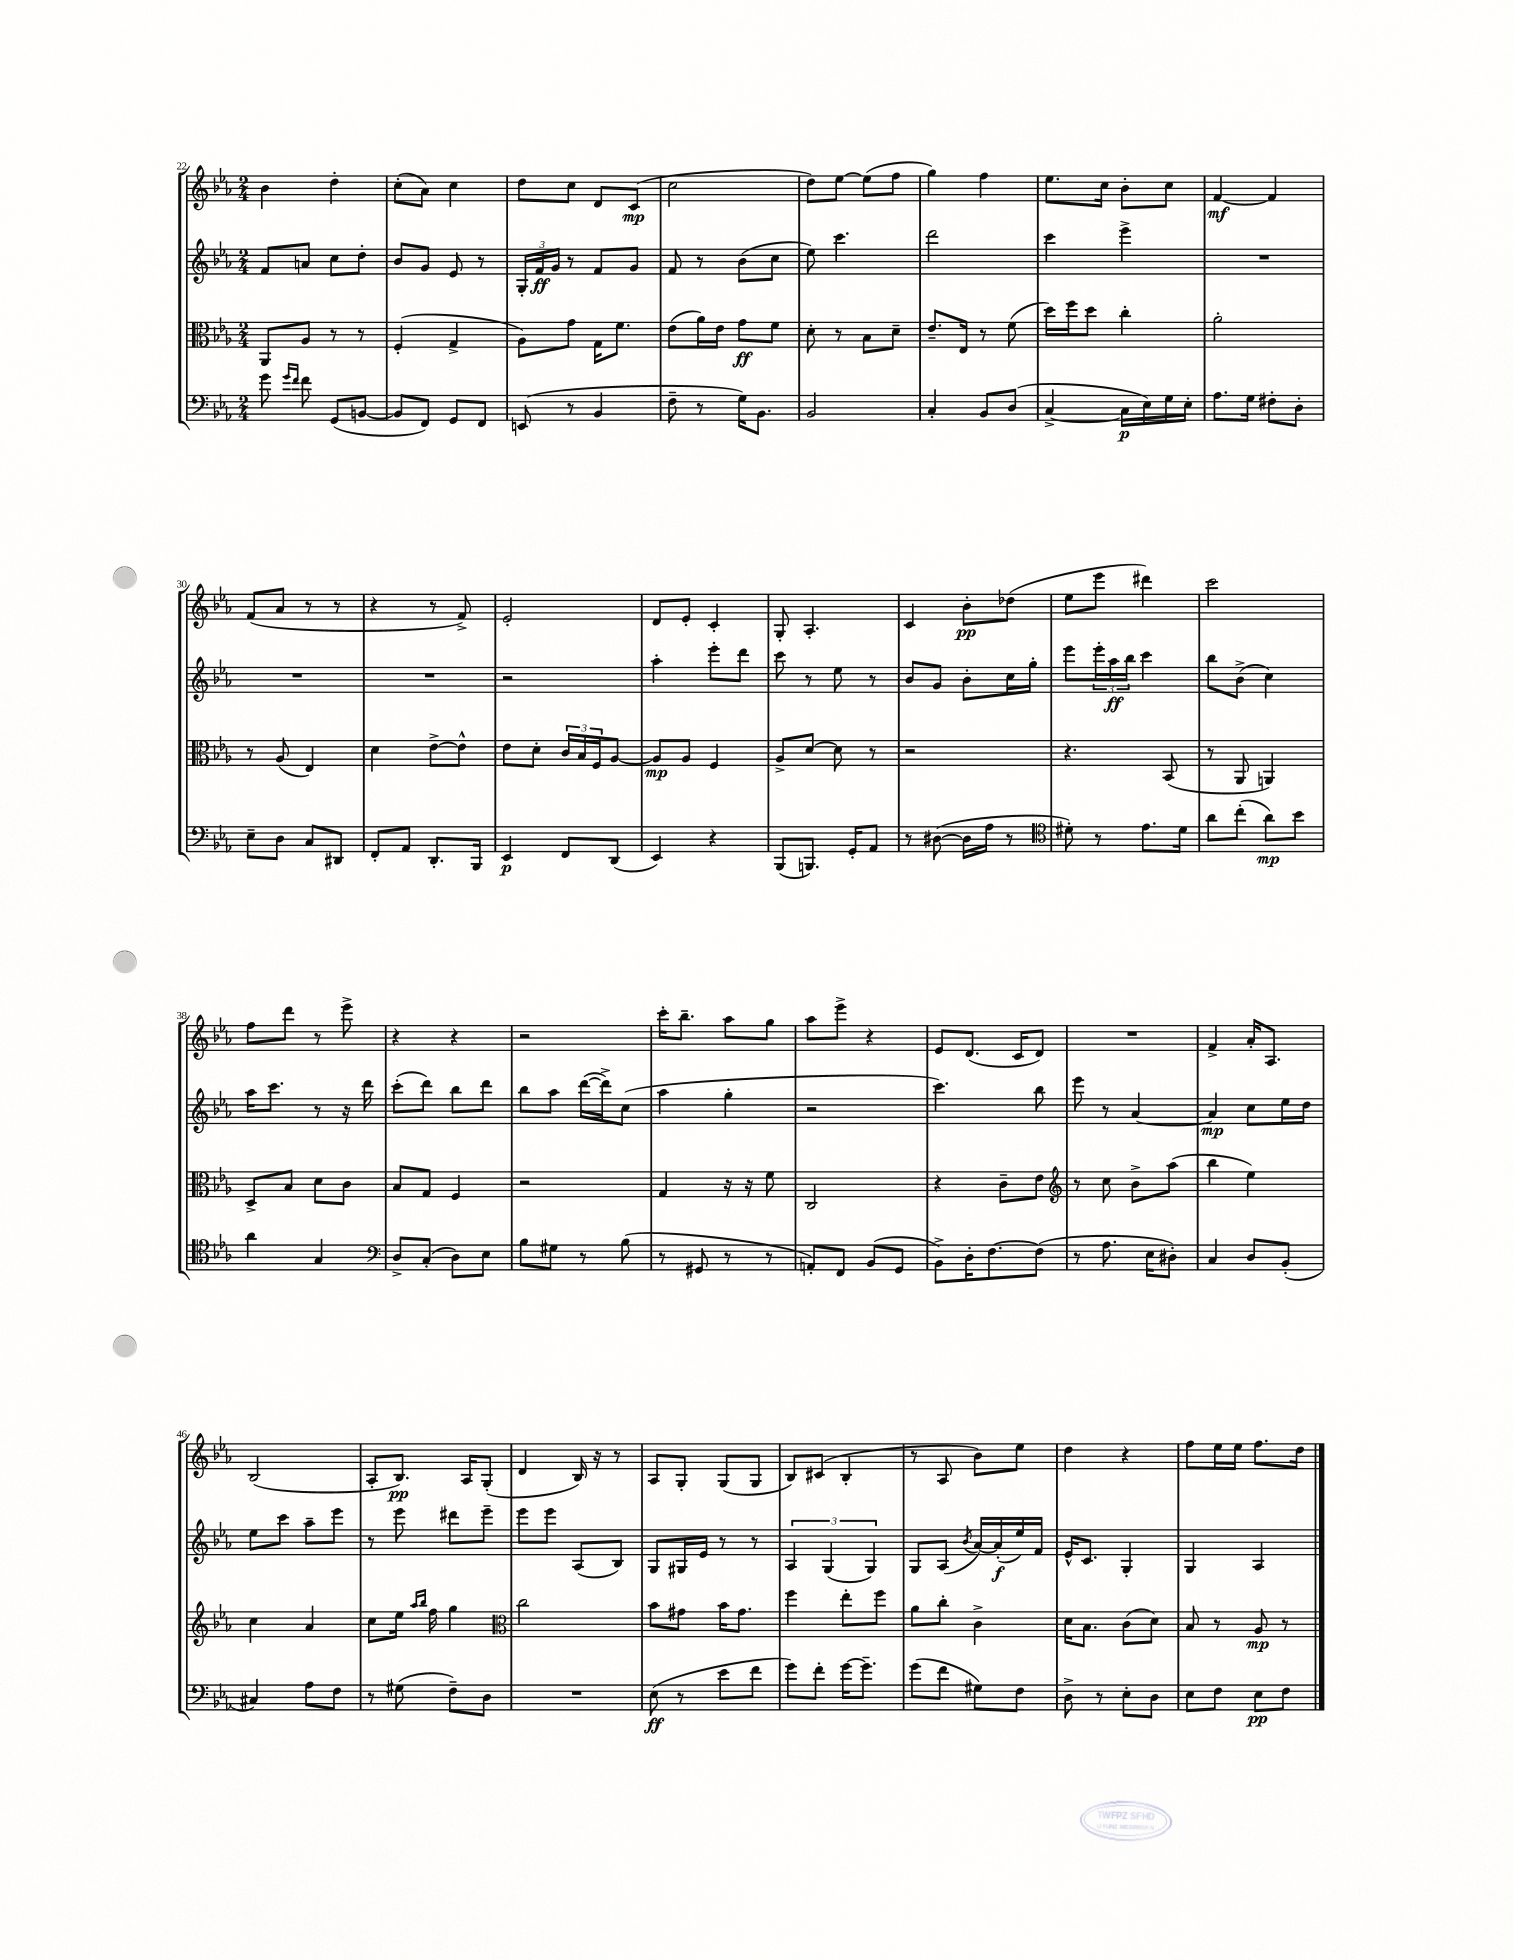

**kern	**dynam	**kern	**dynam	**kern	**dynam	**kern	**dynam
*part4	*part4	*part3	*part3	*part2	*part2	*part1	*part1
*staff4	*staff4	*staff3	*staff3	*staff2	*staff2	*staff1	*staff1
*clefF4	*	*clefC3	*	*clefG2	*	*clefG2	*
*k[b-e-a-]	*	*k[b-e-a-]	*	*k[b-e-a-]	*	*k[b-e-a-]	*
*M2/4	*	*M2/4	*	*M2/4	*	*M2/4	*
=22	=22	=22	=22	=22	=22	=22	=22
8g\	.	8AA-/L	.	8f/L	.	4b-\	.
16qqg/LL	.	.	.	.	.	.	.
16qqf/JJ	.	.	.	.	.	.	.
8f\	.	8A-/J	.	8an/J	.	.	.
(8GG/L	.	8r	.	8cc\L	.	4dd'\	.
[8BBn/J	.	8r	.	8dd'\J	.	.	.
=23	=23	=23	=23	=23	=23	=23	=23
8BB/L]	.	(4F'/	.	8b-/L	.	(8cc'\L	.
8FF/J)	.	.	.	8g/J	.	8a-\J)	.
8GG/L	.	4G^/	.	8e-/	.	4cc\	.
8FF/J	.	.	.	8r	.	.	.
=24	=24	=24	=24	=24	=24	=24	=24
(8EEn/	.	8A-\L)	.	24G'/LL	.	8dd\L	.
.	.	.	.	24f/	ff	.	.
.	.	.	.	24g/JJ	.	.	.
8r	.	8g\J	.	8r	.	8cc\J	.
4BB-/	.	16G\KL	.	8f/L	.	8d/L	.
.	.	8.f\J	.	.	.	.	.
.	.	.	.	8g/J	.	(8c/J	mp
=25	=25	=25	=25	=25	=25	=25	=25
8F~\	.	(8e-\L	.	8f/	.	2cc\	.
8r	.	16a-\L)	.	8r	.	.	.
.	.	16e-\JJ	.	.	.	.	.
16G\KL)	.	8g\L	ff	(8b-\L	.	.	.
8.BB-\J	.	.	.	.	.	.	.
.	.	8f\J	.	8cc\J	.	.	.
=26	=26	=26	=26	=26	=26	=26	=26
2BB-/	.	8d'\	.	8ee-\)	.	8dd\L)	.
.	.	8r	.	4.ccc\	.	[8ee-\J	.
.	.	8B-\L	.	.	.	(8ee-\L]	.
.	.	8d~\J	.	.	.	8ff\J	.
=27	=27	=27	=27	=27	=27	=27	=27
4C'/	.	8.e-~/L	.	2ddd\	.	4gg\)	.
.	.	16E-/Jk	.	.	.	.	.
8BB-/L	.	8r	.	.	.	4ff\	.
(8D/J	.	(8f\	.	.	.	.	.
=28	=28	=28	=28	=28	=28	=28	=28
[4C^/	.	16dd\LL)	.	4ccc\	.	8.ee-\L	.
.	.	16ff\J	.	.	.	.	.
.	.	8dd\J	.	.	.	.	.
.	.	.	.	.	.	16cc\Jk	.
16C\LL]	p	4cc'\	.	4eee-^\	.	8b-'\L	.
16E-\)	.	.	.	.	.	.	.
16G\	.	.	.	.	.	8cc\J	.
16E-'\JJ	.	.	.	.	.	.	.
=29	=29	=29	=29	=29	=29	=29	=29
8.A-\L	.	2a-'\	.	2r	.	[4f/	mf
16G\Jk	.	.	.	.	.	.	.
8F#X'\L	.	.	.	.	.	4f/]	.
8D'\J	.	.	.	.	.	.	.
!!LO:LB:g=z
=30	=30	=30	=30	=30	=30	=30	=30
8E-~\L	.	8r	.	2r	.	(8f/L	.
8D\J	.	(8A-/	.	.	.	8a-/J	.
8C/L	.	4E-/)	.	.	.	8r	.
8DD#X/J	.	.	.	.	.	8r	.
=31	=31	=31	=31	=31	=31	=31	=31
8FF'/L	.	4d\	.	2r	.	4r	.
8AA-/J	.	.	.	.	.	.	.
8.DD'/L	.	[8e-^\L	.	.	.	8r	.
.	.	8e-^^\J]	.	.	.	8f^/)	.
16BBB-/Jk	.	.	.	.	.	.	.
=32	=32	=32	=32	=32	=32	=32	=32
4EE-/	p	8e-\L	.	2r	.	2e-'/	.
.	.	8d'\J	.	.	.	.	.
8FF/L	.	24c/LL	.	.	.	.	.
.	.	24B-/	.	.	.	.	.
.	.	24F/J	.	.	.	.	.
(8DD/J	.	[8A-/J	.	.	.	.	.
=33	=33	=33	=33	=33	=33	=33	=33
4EE-/)	.	8A-/L]	mp	4aa-'\	.	8d/L	.
.	.	8A-/J	.	.	.	8e-'/J	.
4r	.	4F/	.	8eee-'\L	.	4c'/	.
.	.	.	.	8ddd\J	.	.	.
=34	=34	=34	=34	=34	=34	=34	=34
(8BBB-/L	.	8A-^/L	.	8ccc\	.	8G'/	.
8.BBBn/J)	.	[8d/J	.	8r	.	4.A-'/	.
.	.	8d\]	.	8ee-\	.	.	.
16GG'/KL	.	.	.	.	.	.	.
8AA-/J	.	8r	.	8r	.	.	.
=35	=35	=35	=35	=35	=35	=35	=35
8r	.	2r	.	8b-/L	.	4c/	.
([8D#X\	.	.	.	8g/J	.	.	.
16D#\LL]	.	.	.	8b-'\L	.	8b-'\L	pp
16A-\JJ	.	.	.	.	.	.	.
8r	.	.	.	16cc\L	.	(8dd-X\J	.
.	.	.	.	16gg'\JJ	.	.	.
=36	=36	=36	=36	=36	=36	=36	=36
*clefC4	*	*	*	*	*	*	*
8d#X'\)	.	4.r	.	8eee-\L	.	8ee-\L	.
8r	.	.	.	24eee-'\L	.	8eee-\J	.
.	.	.	.	24aa-\	ff	.	.
.	.	.	.	24bb-\JJ	.	.	.
8.e-\L	.	.	.	4ccc\	.	4ddd#X\)	.
.	.	(8BB-/	.	.	.	.	.
16d#\Jk	.	.	.	.	.	.	.
=37	=37	=37	=37	=37	=37	=37	=37
8a-\L	.	8r	.	8bb-\L	.	2ccc\	.
(8cc'\J	.	8AA-/	.	(8b-^\J	.	.	.
8a-\L)	mp	4AAn/)	.	4cc\)	.	.	.
8b-\J	.	.	.	.	.	.	.
!!LO:LB:g=z
=38	=38	=38	=38	=38	=38	=38	=38
4a-\	.	8D^/L	.	16aa-\KL	.	8ff\L	.
.	.	.	.	8.ccc\J	.	.	.
.	.	8B-/J	.	.	.	8ddd\J	.
4G/	.	8d\L	.	8r	.	8r	.
.	.	8c\J	.	16r	.	8eee-^\	.
.	.	.	.	16ddd\	.	.	.
=39	=39	=39	=39	=39	=39	=39	=39
*clefF4	*	*	*	*	*	*	*
8D^/L	.	8B-/L	.	(8ccc'\L	.	4r	.
(8C'/J	.	8G/J	.	8ddd\J)	.	.	.
8D\L)	.	4F/	.	8bb-\L	.	4r	.
8E-\J	.	.	.	8ddd\J	.	.	.
=40	=40	=40	=40	=40	=40	=40	=40
8B-\L	.	2r	.	8bb-\L	.	2r	.
8G#X\J	.	.	.	8aa-\J	.	.	.
8r	.	.	.	([16ddd\LL	.	.	.
.	.	.	.	16ddd^\J])	.	.	.
(8B-\	.	.	.	(8cc\J	.	.	.
=41	=41	=41	=41	=41	=41	=41	=41
8r	.	4G/	.	4aa-\	.	16ccc'\KL	.
.	.	.	.	.	.	8.bb-~\J	.
8GG#X/	.	.	.	.	.	.	.
8r	.	16r	.	4gg'\	.	8aa-\L	.
.	.	16r	.	.	.	.	.
8r	.	8f\	.	.	.	8gg\J	.
=42	=42	=42	=42	=42	=42	=42	=42
8AAn'/L)	.	2C/	.	2r	.	8aa-\L	.
8FF/J	.	.	.	.	.	8eee-^\J	.
(8BB-/L	.	.	.	.	.	4r	.
8GG/J	.	.	.	.	.	.	.
=43	=43	=43	=43	=43	=43	=43	=43
8BB-^\L)	.	4r	.	4.ccc\)	.	8e-/L	.
16D'\K	.	.	.	.	.	(8.d/J	.
[8.F\	.	.	.	.	.	.	.
.	.	8c~\L	.	.	.	.	.
.	.	.	.	.	.	16c/KL	.
(8F\J]	.	8e-\J	.	8bb-\	.	8d/J)	.
=44	=44	=44	=44	=44	=44	=44	=44
*	*	*clefG2	*	*	*	*	*
8r	.	8r	.	8eee-\	.	2r	.
8.A-\	.	8cc\	.	8r	.	.	.
.	.	8b-^\L	.	[4a-/	.	.	.
16E-\KL	.	.	.	.	.	.	.
8D#X'\J)	.	(8aa-\J	.	.	.	.	.
=45	=45	=45	=45	=45	=45	=45	=45
4C/	.	4bb-\	.	4a-/]	mp	4f^/	.
8D/L	.	4ee-\)	.	8cc\L	.	16a-'/KL	.
.	.	.	.	.	.	8.A-/J	.
(8BB-'/J	.	.	.	16ee-\L	.	.	.
.	.	.	.	16dd\JJ	.	.	.
!!LO:LB:g=z
=46	=46	=46	=46	=46	=46	=46	=46
4C#X/)	.	4cc\	.	8ee-\L	.	(2B-/	.
.	.	.	.	8ccc\J	.	.	.
8A-\L	.	4a-/	.	8aa-~\L	.	.	.
8F\J	.	.	.	8eee-\J	.	.	.
=47	=47	=47	=47	=47	=47	=47	=47
8r	.	8cc\L	.	8r	.	8A-'/L	.
(8G#X\	.	16ee-\Jk	.	8eee-\	.	8.B-/J)	pp
.	.	16qqaa-/LL	.	.	.	.	.
.	.	16qqbb-/JJ	.	.	.	.	.
.	.	16ff\	.	.	.	.	.
8F~\L)	.	4gg\	.	8ddd#X\L	.	.	.
.	.	.	.	.	.	16A-/KL	.
8D\J	.	.	.	8eee-~\J	.	(8G'/J	.
=48	=48	=48	=48	=48	=48	=48	=48
*	*	*clefC3	*	*	*	*	*
2r	.	2cc\	.	8eee-\L	.	4d/	.
.	.	.	.	8eee-\J	.	.	.
.	.	.	.	(8A-/L	.	16B-/)	.
.	.	.	.	.	.	16r	.
.	.	.	.	8B-/J)	.	8r	.
=49	=49	=49	=49	=49	=49	=49	=49
(8E-\	ff	8b-\L	.	8G/L	.	8A-/L	.
8r	.	8g#X\J	.	16G#X/L	.	8G'/J	.
.	.	.	.	16e-/JJ	.	.	.
8e-\L	.	16b-\KL	.	8r	.	(8G/L	.
.	.	8.g#\J	.	.	.	.	.
8f\J	.	.	.	8r	.	8G/J	.
=50	=50	=50	=50	=50	=50	=50	=50
8g\L)	.	4ff\	.	6A-/	.	8B-/L)	.
8f'\J	.	.	.	.	.	(8c#X/J	.
.	.	.	.	(6G/	.	.	.
[16g\KL	.	8ee-'\L	.	.	.	4B-'/	.
8.g~\J]	.	.	.	.	.	.	.
.	.	.	.	6G/)	.	.	.
.	.	8ff\J	.	.	.	.	.
=51	=51	=51	=51	=51	=51	=51	=51
(8g\L	.	8a-\L	.	8G/L	.	8r	.
8f\J	.	8cc'\J	.	(8A-/J	.	8A-/	.
.	.	.	.	8qb-/	.	.	.
8G#X\L)	.	4c^\	.	[16a-/LL)	.	8b-\L)	.
.	.	.	.	(16a-'/]	f	.	.
8F\J	.	.	.	16ee-/)	.	8ee-\J	.
.	.	.	.	16f/JJ	.	.	.
=52	=52	=52	=52	=52	=52	=52	=52
8D^\	.	16d\KL	.	16e-^^/KL	.	4dd\	.
.	.	8.B-\J	.	8.c/J	.	.	.
8r	.	.	.	.	.	.	.
8E-'\L	.	(8c\L	.	4G'/	.	4r	.
8D\J	.	8d\J)	.	.	.	.	.
=53	=53	=53	=53	=53	=53	=53	=53
8E-\L	.	8B-/	.	4G/	.	8ff\L	.
8F\J	.	8r	.	.	.	16ee-\L	.
.	.	.	.	.	.	16ee-\JJ	.
8E-\L	pp	8A-/	mp	4A-/	.	8.ff\L	.
8F\J	.	8r	.	.	.	.	.
.	.	.	.	.	.	16dd\Jk	.
==	==	==	==	==	==	==	==
*-	*-	*-	*-	*-	*-	*-	*-
